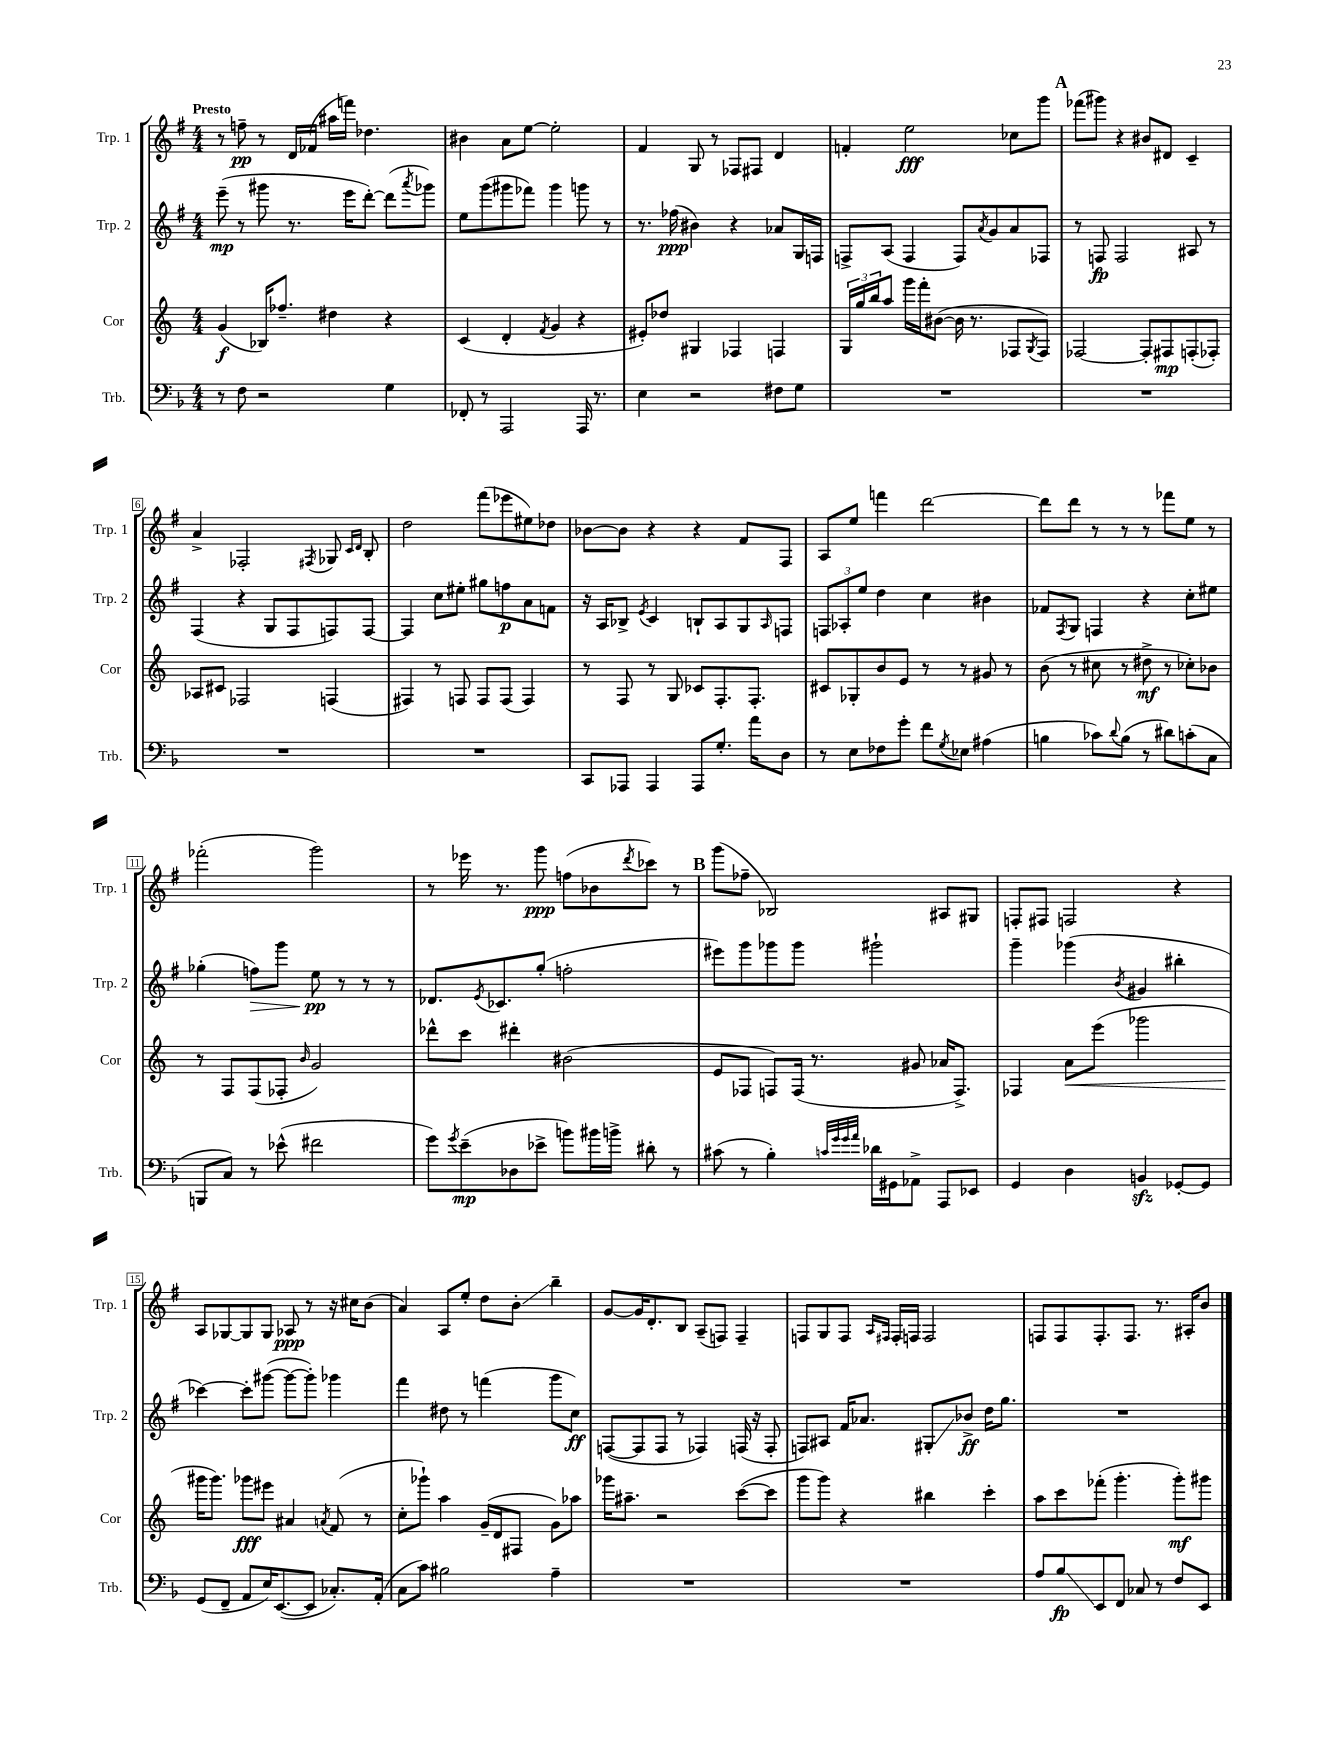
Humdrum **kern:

**kern	**kern	**kern	**kern
*staff4	*staff3	*staff2	*staff1
*clefF4	*clefG2	*clefG2	*clefG2
*k[b-]	*k[]	*k[f#]	*k[f#]
*M4/4	*M4/4	*M4/4	*M4/4
8r	(4g/	(8eee~\	8r
8F\	.	8r	8ff~\
2r	16B-/LK)	8ggg#\	8r
.	8.ff-~/J	.	.
.	.	8.r	16d/LL
.	.	.	(16f-/JJ
.	4dd#\	.	16aa#\LL
.	.	16eee\LK	16fff\JJ)
.	.	[8ddd'\J)	4.dd-\
4G\	4r	(8ddd\]L	.
.	.	8qaaa/	.
.	.	8ggg-\J)	.
=	=	=	=
8FF-'/	(4c/	8ee\L	4b#\
8r	.	(8ggg\	.
2AAA/	4d'/	8ggg#\	8a\L
.	.	8fff-\J)	[8ee\J
.	8qf/	.	.
.	4g/	4ggg#\	2ee'\]
16AAA/	4r	8ggg\	.
8.r	.	.	.
.	.	8r	.
=	=	=	=
4E\	8e#'/L)	8.r	4f#/
.	8dd-/J	.	.
.	.	(16ff-\	.
2r	4G#/	4b#\)	8G/
.	.	.	8r
.	4F-/	4r	8F-/L
.	.	.	8F#/J
8F#\L	4F/	8a-/L	4d/
8G\J	.	16G/L	.
.	.	16F/JJ	.
=	=	=	=
1r	24G/LL	8F^/L	4f'/
.	24gg/	.	.
.	24bb/J	.	.
.	8aa/J	(8A/J	.
.	16ggg\LL	4F/	2ee\
.	16fff'\J	.	.
.	([8b#\J	.	.
.	16b#\]	8F/L)	.
.	8.r	.	.
.	.	8qa/	.
.	.	8g/	.
.	8F-/L	8a/	8cc-\L
.	8qG/	.	.
.	8F-/J)	8F-/J	8ggg\J
=	=	=	=
1r	[2F-/	8r	(8fff-\L
.	.	8F/	8ggg#\J)
.	.	2F/	4r
.	8F-'/]L	.	8b#/L
.	8F#/	.	8d#/J
.	(8F'/	8A#/	4c~/
.	8F-'/J)	8r	.
=	=	=	=
1r	8A-/L	(4F#/	4a^/
.	8c#/J	.	.
.	2F-/	4r	2F-'/
.	.	8G/L	.
.	.	8F#/	.
.	.	.	8qF#/
.	(4F/	8F/)	8G-/
.	.	.	16qqc/LL
.	.	.	16qqd/JJ
.	.	[8F/J	8B'/
=	=	=	=
1r	4F#/)	4F/]	2dd\
.	8r	8cc\L	.
.	8F/	8ee#'\J	.
.	8F/L	8gg#\L	(8fff#\L
.	(8F/J	8ff\	8eee-\
.	4F/)	8a\	8ee#\)
.	.	8f\J	8dd-\J
=	=	=	=
8CC/L	8r	16r	[8b-\L
.	.	16A/LK	.
8AAA-/J	8F/	8B-^/J	8b-\]J
.	.	8qe/	.
4AAA-/	8r	4c/	4r
.	8G/	.	.
8AAA-/L	8c-/L	8B`/L	4r
8.G'/J	8.F'/	8A/	.
.	.	8G/	8f#/L
16a\LK	8.F'/J	.	.
.	.	16qqA/	.
8D\J	.	8F/J	8F#/J
=	=	=	=
8r	8c#/L	12F/L	8A/L
.	.	12A-'/	.
8E\L	8G-'/	.	8ee/J
.	.	12ee/J	.
8F-\	8b/	4dd\	4fff\
8g'\J	8e/J	.	.
8f\L	8r	4cc\	[2ddd\
8qG/	.	.	.
8E-\J	8r	.	.
(4A#\	8g#/	4b#\	.
.	8r	.	.
=	=	=	=
4B\	(8b\	8f-/L	8ddd\]L
.	.	8qF#/	.
.	8r	8G/J	8ddd\J
8c-\L)	8cc#\	4F/	8r
8qqd/	.	.	.
(8B\J	8r	.	8r
8r	8dd#^\	4r	8r
8d#\L)	8r	.	8fff-\L
(8c'\	8cc-'\L)	8cc'\L	8ee\J
8C\J	8b-\J	8ee#\J	8r
=	=	=	=
8BBB/L	8r	(4gg-'\	(2fff-'\
8C/J)	8F/L	.	.
8r	(8F/	8ff\L)	.
(8e-^^\	8F-'/J	8ggg\J	.
.	16qqb/	.	.
2f#\	2g/)	8ee\	2ggg\)
.	.	8r	.
.	.	8r	.
.	.	8r	.
=	=	=	=
8g\L)	8ddd-^^\L	8.d-/L	8r
8qg/	.	.	.
(8e~\	8ccc\J	.	16eee-\
.	.	8qe/	.
.	.	8.c-/	8.r
8D-\	4ddd#'\	.	.
8e-^\J	.	(8gg'/J	8ggg\
8b\L)	(2b#\	2ff'\	(8ff\L
16b#\L	.	.	8b-\
16b^\JJ	.	.	.
.	.	.	8qddd/
8d#'\	.	.	8ccc-\J)
8r	.	.	8r
=	=	=	=
(8c#\	8e/L	8eee#\L)	(8ggg\L
8r	8F-/J	8ggg\	8ff-~\J
4B-'\)	8F/L)	8ggg-\	2B-/)
.	(16F/Jk	8ggg-\J	.
.	8.r	.	.
32qqc/LLL	.	.	.
32qqg/	.	.	.
32qqg/	.	.	.
32qqa/JJJ	.	.	.
16d-\LL	.	2ggg#`\	.
16GG#\J	.	.	.
8AA-^\J	8g#/	.	.
8AAA/L	16a-/LK	.	8A#/L
.	8.F^/J)	.	.
8EE-/J	.	.	8G#/J
=	=	=	=
4GG/	4F-/	4ggg~\	8F'/L
.	.	.	8F#/J
4D\	8a\L	(4ggg-\	2F/
.	(8eee\J	.	.
.	.	8qb/	.
4BB/	2ggg-\	4g#/	.
[8GG-'/L	.	4bb#'\	4r
8GG-/]J	.	.	.
=	=	=	=
(8GG/L	16ggg#\LK	[4ccc-\)	8A/L
.	8.ggg#\J)	.	.
8FF~/J	.	.	[8G-/
8AA/L	8ggg-\L	8ccc-'\]L	8G-/]
16E/K)	8eee#\J	([8ggg#\J	8G-/J
([8.EE/	.	.	.
.	4a#/	8ggg#\_L	8A-/
8EE/]J	.	8ggg#'\]J)	8r
.	8qa/	.	.
8.C-'/L)	(8f/	4ggg-\	16r
.	.	.	16cc#\LK
.	8r	.	(8b\J
(16AA'/Jk	.	.	.
=	=	=	=
8C\L	8cc'\L	4fff#\	4a/)
8c\J)	8ggg-`\J)	.	.
2B#\	4aa\	8dd#\	8A/L
.	.	8r	8ee'/J
.	(16g~/LL	(4fff\	8dd\L
.	16d/J	.	.
.	8F#/J	.	8b'\J
4A~\	8g\L)	8ggg\L	4bb~\
.	8aa-\J	8cc\J)	.
=	=	=	=
1r	16ggg-\LK	([8F/L	[8g/L
.	8.aa#~\J	.	.
.	.	8F/]	16g/]K
.	.	.	8.d'/
.	2r	8F/J	.
.	.	8r	8B/J
.	.	4F-/)	(8A~/L
.	.	.	8F/J)
.	([8ccc\L	(16F/	4F~/
.	.	16r	.
.	8ccc\]J	8F'/	.
=	=	=	=
1r	8ggg\L	8F/L)	8F/L
.	8ggg\J)	8A#/J	8G/
.	4r	16f#/LK	8F/J
.	.	8.a-/J	.
.	.	.	16qqA/LL
.	.	.	16qqF#/JJ
.	.	.	16F#'/LL
.	.	.	16F/JJ
.	4bb#\	8G#'/L	2F/
.	.	8b-^/J	.
.	4ccc'\	16dd\LK	.
.	.	8.gg\J	.
=	=	=	=
8A/L	8aa\L	1r	8F/L
8B-/	8ccc\	.	8F/
8EE/	(8fff-'\J	.	8.F'/
8FF/J	4.ggg'\	.	.
.	.	.	8.F/J
8C-/	.	.	.
8r	.	.	8.r
8F/L	8ggg'\L)	.	.
.	.	.	16A#'/LK
8EE/J	8ggg#\J	.	8b/J
==	==	==	==
*-	*-	*-	*-
